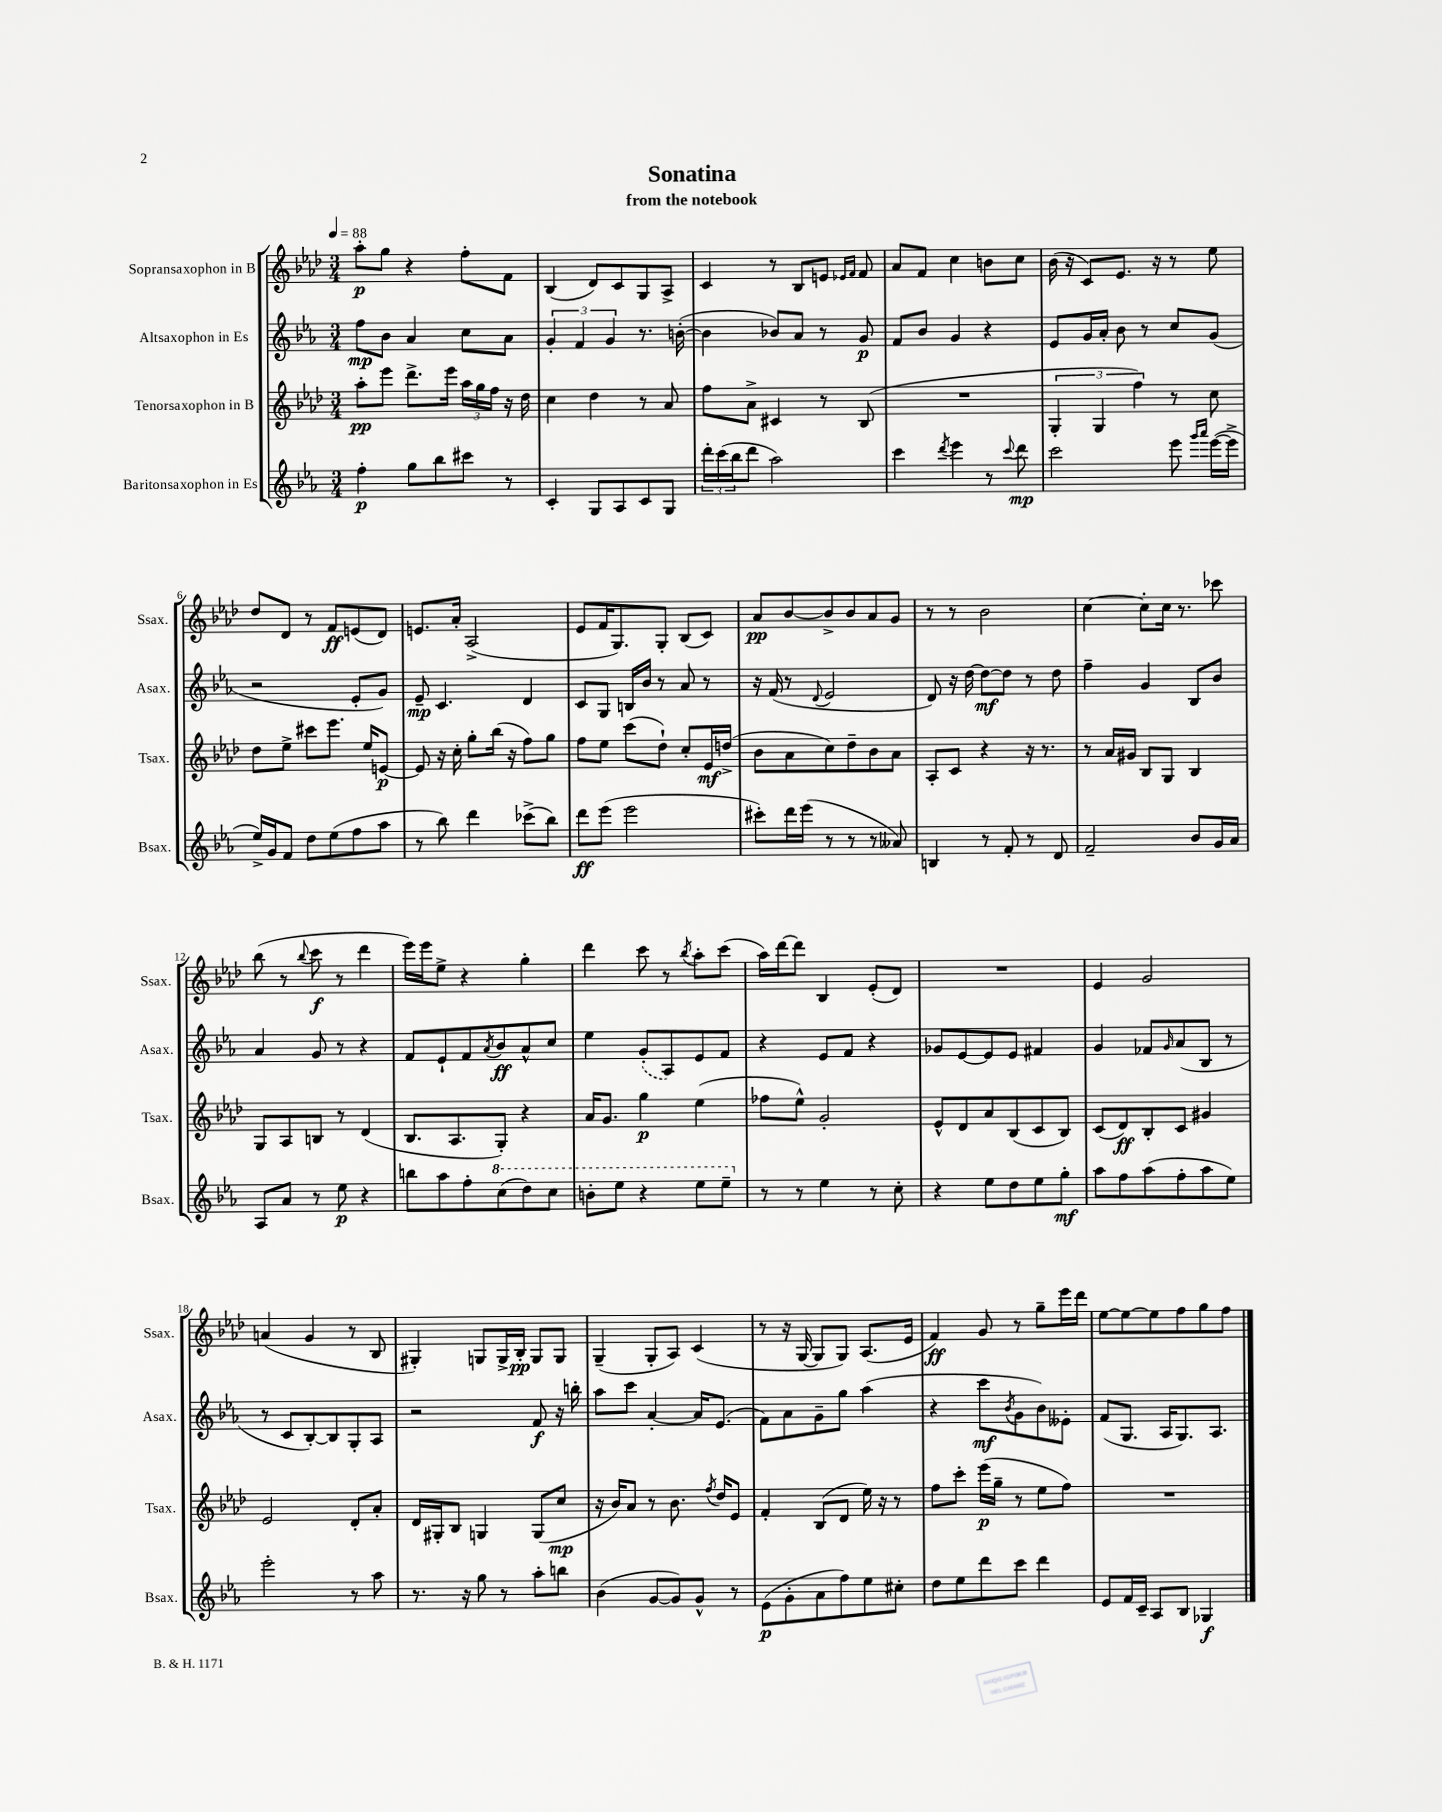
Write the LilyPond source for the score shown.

\header { title = "Sonatina" subtitle = "from the notebook" }
<<
\new StaffGroup <<
\new Staff = "s0" \with { instrumentName = "Sopransaxophon in B" shortInstrumentName = "Ssax." } {
    \clef treble \key aes \major \numericTimeSignature \time 3/4 \tempo 4 = 88
    aes''8-.\p g''8 r4 f''8-. f'8 |
    bes4( des'8) c'8 g8 aes8-> |
    c'4 r8 bes8 e'8 \grace { ees'16 f'16 } f'8 |
    aes'8 f'8 c''4 b'8 c''8 |
    bes'16( r16 c'8) ees'8. r16 r8 ees''8 |
    des''8 des'8 r8 f'8\ff e'8( des'8) |
    e'8. aes'16-. aes2->( |
    ees'8 f'16 g8.) g8-. bes8( c'8) |
    aes'8\pp bes'8~ bes'8-> bes'8 aes'8 g'8 |
    r8 r8 bes'2 |
    c''4~ c''8-. c''16 r8. ces'''8 |
    bes''8( r8 \appoggiatura { bes''8 } c'''8\f r8 des'''4 |
    ees'''16) ees'''16 ees''8-> r4 g''4-. |
    des'''4 c'''8 r8 \acciaccatura { bes''8 } aes''8-. c'''8( |
    aes''16) des'''16~ des'''8 bes4 ees'8-.( des'8) |
    R2. |
    ees'4 g'2 |
    a'4( g'4 r8 bes8 |
    gis4-.) g8 g16-> bes16-.\pp g8 g8 |
    g4--( g8-. aes8) c'4( |
    r8 r16 g16~ g8 g8) aes8.( ees'16 |
    f'4\ff) g'8 r8 g''8-- ees'''16 des'''16 |
    ees''8~ ees''8~ ees''8 f''8 g''8 f''8 \bar "|." |
}
\new Staff = "s1" \with { instrumentName = "Altsaxophon in Es" shortInstrumentName = "Asax." } {
    \clef treble \key ees \major \numericTimeSignature \time 3/4
    f''8\mp bes'8 aes'4 c''8 aes'8 |
    \tuplet 3/2 { g'4-. f'4 g'4 } r8. b'16~-.( |
    b'4 bes'8) aes'8 r8 g'8\p |
    f'8 bes'8 g'4 r4 |
    ees'8 g'16 aes'16-. bes'8 r8 c''8 g'8( |
    r2 ees'8-. g'8) |
    ees'8--\mp c'4. d'4 |
    c'8 g8 b16 bes'16 r8 aes'8 r8 |
    r16 f'16( r8 \appoggiatura { d'8 } ees'2 |
    d'8) r16 d''16~ d''8~\mf d''8 r8 d''8 |
    f''4-- g'4 bes8 bes'8 |
    aes'4 g'8 r8 r4 |
    f'8 ees'8-! f'8 \acciaccatura { aes'8 } bes'8\ff aes'8-^ c''8 |
    ees''4 \once \slurDashed g'8-.( aes8) ees'8 f'8 |
    r4 ees'8 f'8 r4 |
    ges'8 ees'8~ ees'8 ees'8 fis'4 |
    g'4 fes'8 \grace { g'16 } aes'8( bes8 r8 |
    r8 c'8 bes8~-.) bes8 g8-. aes8 |
    r2 f'8\f r16 b''16-. |
    aes''8 c'''8 aes'4~-. aes'16 ees'8.( |
    f'8) aes'8 g'8-- g''8 aes''4( |
    r4 c'''8\mf \acciaccatura { bes'8 } g'8 bes'8) eeses'8-. |
    f'8( g8. aes16 g8.) aes8. \bar "|." |
}
\new Staff = "s2" \with { instrumentName = "Tenorsaxophon in B" shortInstrumentName = "Tsax." } {
    \clef treble \key aes \major \numericTimeSignature \time 3/4
    aes''8-.\pp ees'''8 des'''8.-> ees'''16 \tuplet 3/2 { aes''16 g''16 f''16 } r16 des''16 |
    c''4 des''4 r8 aes'8 |
    f''8 aes'8-> cis'4 r8 bes8( |
    R2. |
    \tuplet 3/2 { g4-. g4 f''4) } r8 c''8 |
    des''8 ees''8-> cis'''8 ees'''8. ees''16 e'8~\p |
    e'8 r16 c''16-. g''8-. bes''16( r16 f''8) g''8 |
    f''8 ees''8 c'''8( des''8-!) c''8-. ees'16\mf d''16->( |
    bes'8 aes'8 c''8) des''8-- bes'8 aes'8 |
    aes8-. c'8 r4 r16 r8. |
    r8 aes'16 gis'16 bes8 g8 bes4 |
    g8 aes8 b8 r8 des'4( |
    bes8. aes8. g8-.) r4 |
    aes'16 g'8. g''4\p ees''4( |
    fes''8 ees''8-^) g'2-. |
    ees'8-^ des'8 aes'8 bes8( c'8 bes8) |
    c'8( des'8\ff) bes8-. c'8 gis'4 |
    ees'2 des'8-. aes'8-. |
    des'16 gis16-. bes8 g4 g8( c''8\mp |
    r16 bes'16) aes'8 r8 bes'8. \acciaccatura { f''8 } des''16 ees'8 |
    f'4-. bes8( des'8 ees''16) r16 r8 |
    f''8 c'''8-. ees'''16\p( g''16-- r8 ees''8 f''8) |
    R2. \bar "|." |
}
\new Staff = "s3" \with { instrumentName = "Baritonsaxophon in Es" shortInstrumentName = "Bsax." } {
    \clef treble \key ees \major \numericTimeSignature \time 3/4
    f''4-.\p g''8 bes''8 cis'''8 r8 |
    c'4-. g8 aes8 c'8 g8 |
    \tuplet 3/2 { d'''16-. c'''16( bes''16 } d'''8 aes''2) |
    c'''4 \acciaccatura { d'''8 } ees'''4 r8 \appoggiatura { c'''8 } d'''8\mp |
    c'''2 ees'''8 \grace { g'''16 aes'''16 } ees'''16~( ees'''16-> |
    ees''16->) g'16 f'8 d''8 ees''8( f''8 aes''8 |
    r8 bes''8) d'''4 ces'''8->( bes''8) |
    d'''8\ff ees'''8( ees'''2 |
    cis'''8-.) d'''16 ees'''16( r8 r8 r8 aeses'8) |
    b4 r8 f'8-. r8 d'8 |
    f'2-- bes'8 g'16 aes'16 |
    aes8 aes'8 r8 ees''8\p r4 |
    b''8 aes''8 f''8-. \ottava #1 c'''8( d'''8) c'''8 |
    b''8-. ees'''8 r4 ees'''8 ees'''8-- \ottava #0 |
    r8 r8 ees''4 r8 c''8-. |
    r4 ees''8 d''8 ees''8 g''8-.\mf |
    aes''8 f''8 aes''8( f''8-. aes''8 ees''8) |
    ees'''2-. r8 aes''8 |
    r8. r16 g''8 r8 aes''8-. b''8 |
    bes'4( g'8~ g'8) g'8-^ r8 |
    ees'8\p( g'8-. aes'8 f''8) ees''8 cis''8-. |
    d''8 ees''8 d'''8 c'''8 d'''4 |
    ees'8 f'16 c'16-- aes8 bes8 ges4\f \bar "|." |
}
>>
>>
